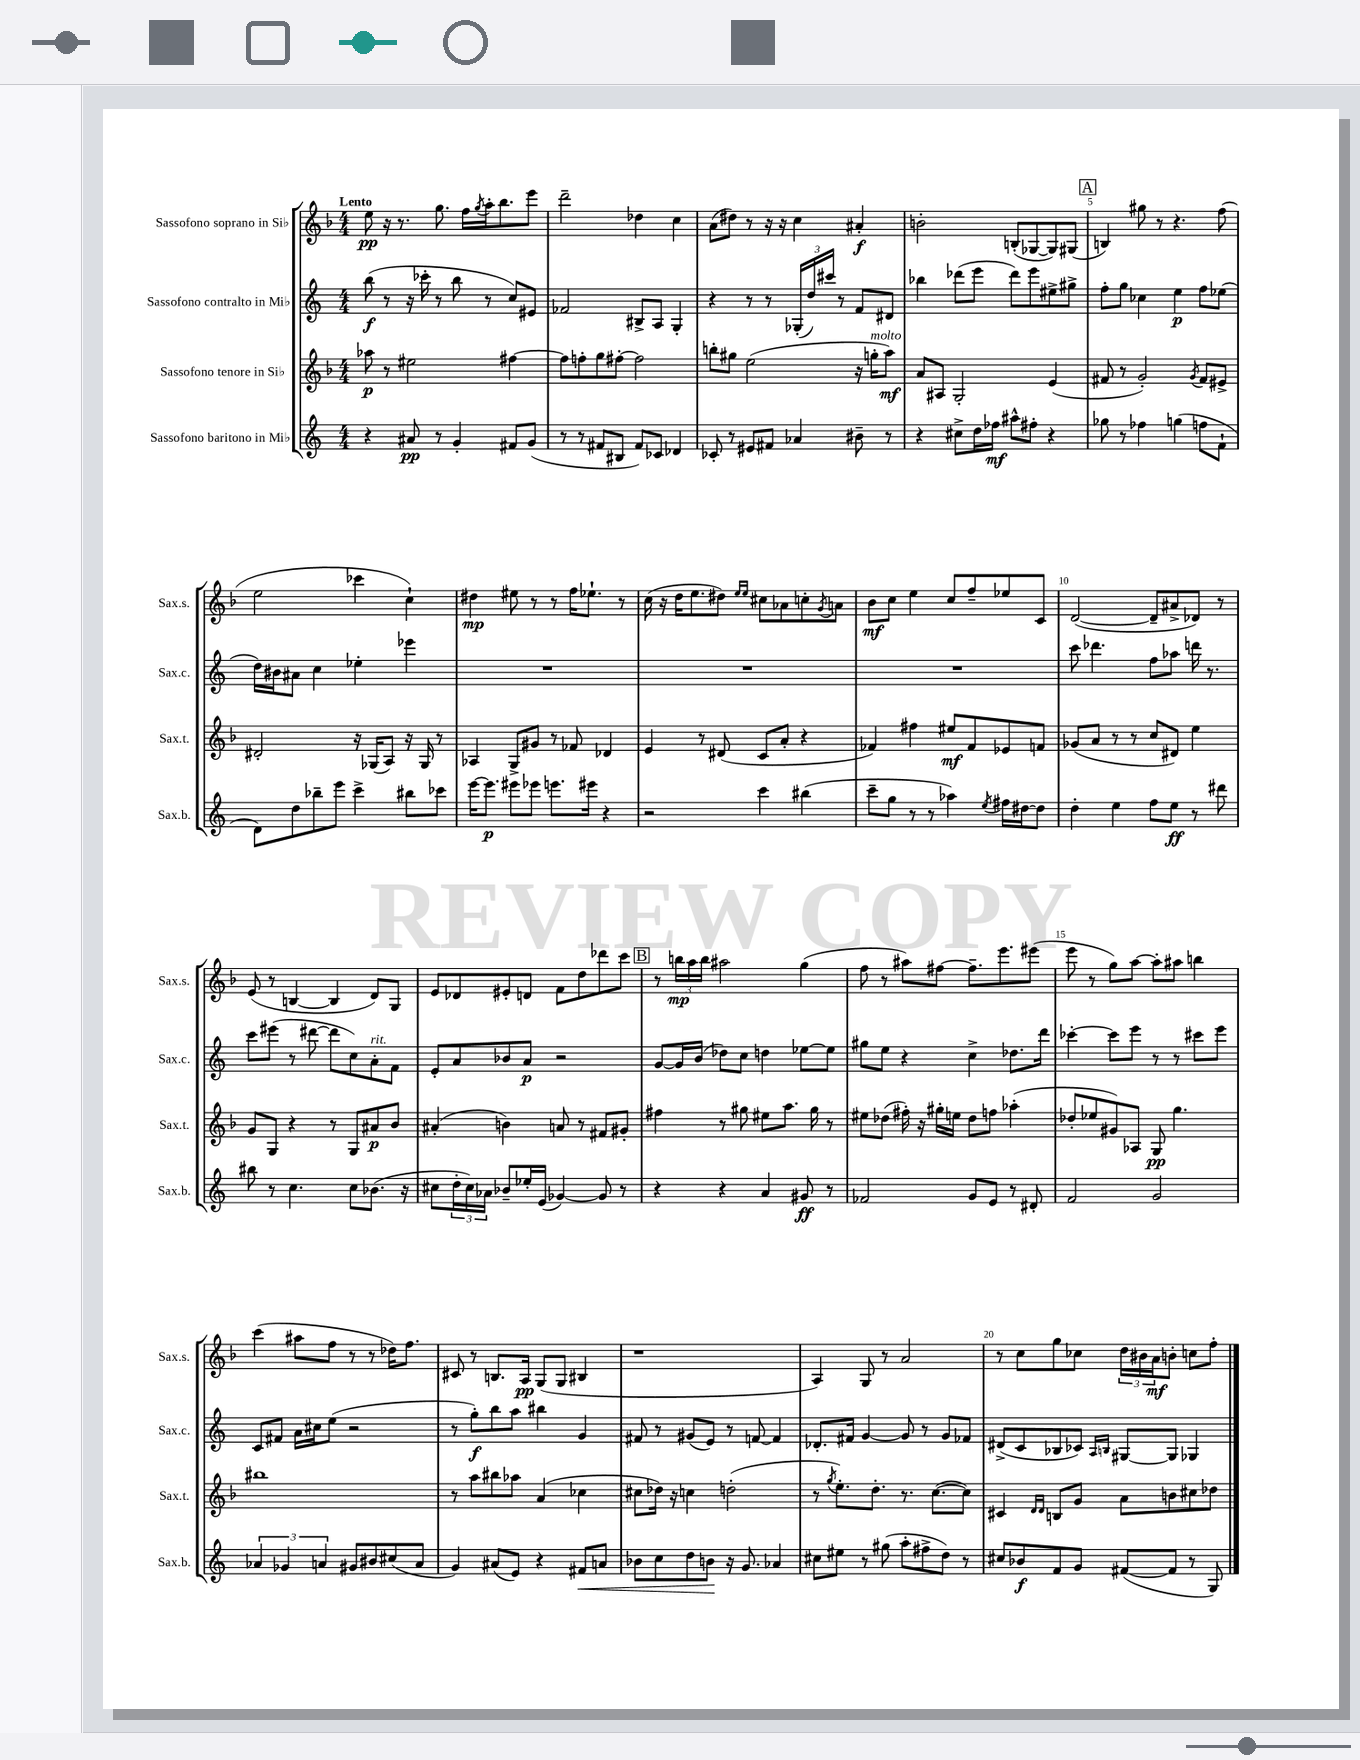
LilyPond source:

<<
\new StaffGroup <<
\new Staff = "s0" \with { instrumentName = "Sassofono soprano in Sib" shortInstrumentName = "Sax.s." } {
    \clef treble \key f \major \numericTimeSignature \time 4/4 \tempo "Lento"
    e''8\pp r16 r8. g''8. f''16 \acciaccatura { g''8 } a''16-. bes''8. e'''8 |
    d'''2-- des''4 c''4 |
    a'8( dis''8) r8 r16 r16 c''4 ais'4-.\f |
    b'2-. b8-.( ges8~ ges8) gis8( |
    \mark \markup { \box "A" } b4) gis''8 r8 r4. f''8( |
    e''2 ces'''4 c''4-!) |
    dis''4\mp eis''8 r8 r8 f''16 ees''8.-! r8 |
    c''16( r16 d''16 e''8. dis''8) \grace { e''16 e''16 } cis''8 aes'8 c''8-. \acciaccatura { g'8 } a'8 |
    bes'8\mf c''8 e''4 c''8 f''8-- ees''8 c'8 |
    d'2~( d'8-- ais'8-> des'8) r8 |
    e'8( r8 b4~ b4 d'8) g8 |
    e'8 des'8 eis'8-. d'8 f'8 d''8 des'''8 c'''8 |
    \mark \markup { \box "B" } r8 \tuplet 3/2 { b''16\mp a''16 b''16 } ais''2 g''4( |
    f''8 r8 ais''8) fis''8~ fis''8.-- e'''8. eis'''8( |
    e'''8 r8 g''8) a''8~ a''8-. ais''8 b''4 |
    c'''4( ais''8 f''8 r8 r8 des''16) f''8. |
    cis'8 r8 b8. a16\pp g8( g8 bis4 |
    r1 |
    a4) g8 r8 a'2 |
    r8 c''8 g''8 ces''8 \tuplet 3/2 { d''16 bis'16 a'16\mf } b'8-. c''8 f''8-. \bar "|." |
}
\new Staff = "s1" \with { instrumentName = "Sassofono contralto in Mib" shortInstrumentName = "Sax.c." } {
    \clef treble \key c \major \numericTimeSignature \time 4/4
    b''8\f( r8 r16 ces'''16-. r8 b''8 r8 c''8) eis'8 |
    fes'2 bis8-> a8 g4-. |
    r4 r8 r8 \tuplet 3/2 { ges16-.( d''16) cis'''16 } r8 f'8 dis'8 |
    bes''4 des'''8( e'''8 des'''8) e'''8 eis''8-> gis''8-> |
    \mark \markup { \box "A" } f''8-. g''8 ces''4 e''4\p f''8 ees''8( |
    d''16) bis'16 ais'8 c''4 ees''4-. ees'''4 |
    R1 |
    R1 |
    R1 |
    c'''8 des'''4. f''8 aes''8 d'''16 r8. |
    c'''8 eis'''8( r8 dis'''8~ dis'''8 c''8) a'8-.^\markup { \italic "rit." } f'8 |
    e'8-. a'8 bes'8 a'8\p r2 |
    \mark \markup { \box "B" } g'8~ g'16 b'16( des''8) c''8 d''4 ees''8~ ees''8 |
    gis''8 e''8 r4 c''4-> des''8. d'''16 |
    ces'''4~-. ces'''8 e'''8 r8 r8 cis'''8 e'''8 |
    c'8 fis'8 a'16 cis''16 e''8( r2 |
    r8 g''8-.\f) b''8 a''8 bis''4 g'4 |
    fis'8 r8 gis'8( e'8) r8 f'8~ f'4 |
    des'8.-. fis'16 g'4~ g'8 r8 g'8 fes'8 |
    dis'8->( c'8 bes8 ces'8) \grace { a16 b16 } gis8~ gis8 ges4 \bar "|." |
}
\new Staff = "s2" \with { instrumentName = "Sassofono tenore in Sib" shortInstrumentName = "Sax.t." } {
    \clef treble \key f \major \numericTimeSignature \time 4/4
    aes''8\p r8 eis''2 fis''4~ |
    fis''8 f''8-. g''8 fis''8~-. fis''2 |
    b''8-. gis''8 e''2( r16 g''16-.^\markup { \italic "molto" } a''8\mf) |
    a'8 ais8 g2-. e'4( |
    \mark \markup { \box "A" } fis'8 r8 g'2-.) \acciaccatura { g'8 } fis'8 eis'8-> |
    dis'2-. r16 ges16( a8) r16 ges16 r8 |
    aes4 g8-> gis'8 r8 fes'8 des'4 |
    e'4 r8 dis'8( c'8 a'8-. r4 |
    fes'4) fis''4 eis''8\mf fes'8 ees'8 f'8 |
    ges'8( a'8 r8 r8 c''8 dis'8) e''4 |
    g'8 g8 r4 r8 g8 ais'8\p bes'8 |
    ais'4-.( b'4) a'8 r8 fis'8 gis'8-. |
    \mark \markup { \box "B" } fis''4 r8 gis''8 eis''8 a''8. gis''16 r8 |
    eis''8 des''8( fis''16-.) r16 gis''16-. e''16 des''8 f''8 aes''4-.( |
    des''8-. ees''8 gis'8) aes8 g8\pp g''4. |
    bis''1 |
    r8 a''8 bis''8 aes''8 a'4( ces''4 |
    cis''8 des''16) r16 c''4 d''2-.( |
    r8 \acciaccatura { g''8 } e''8.-.) d''8.-. r8. c''8.~( c''8) |
    cis'4 \grace { d'16 d'16 } b8 g'8 a'8 b'8 cis''8 des''8 \bar "|." |
}
\new Staff = "s3" \with { instrumentName = "Sassofono baritono in Mib" shortInstrumentName = "Sax.b." } {
    \clef treble \key c \major \numericTimeSignature \time 4/4
    r4 ais'8\pp r8 g'4-. fis'8 g'8( |
    r8 r8 fis'8 bis8 fis'8) ces'8 des'4 |
    ces'8-. r8 eis'8 fis'8 aes'4 bis'8-- r8 |
    r4 cis''8-> d''16 fes''16\mf ais''8-^ fis''8-. r4 |
    \mark \markup { \box "A" } ges''8 r8 fes''4 g''4( f''8 f'8-! |
    d'8) d''8 bes''8-- e'''8 c'''4-> bis''8 ces'''8 |
    e'''16~ e'''8.\p eis'''8 ees'''8 e'''8. eis'''16 r4 |
    r2 c'''4 bis''4( |
    c'''8-- g''8 r8 r8 aes''4) \acciaccatura { e''8 } fis''16 dis''16~ dis''8 |
    d''4-. e''4 f''8 e''8\ff r8 dis'''8 |
    bis''8 r8 c''4. c''8 bes'8.( r16 |
    cis''8 \tuplet 3/2 { d''16-. cis''16) aes'16 } bes'8-- ees''16-. e'16( ges'4~) ges'8 r8 |
    \mark \markup { \box "B" } r4 r4 a'4 gis'8\ff r8 |
    fes'2 g'8 e'8 r8 dis'8-. |
    f'2 g'2 |
    \tuplet 3/2 { aes'4 ges'4 a'4 } gis'8 bis'8 cis''8( a'8 |
    g'4) ais'8( e'8) r4 fis'8\< a'8 |
    bes'8 c''8 d''8 b'8\! r16 g'8. aes'4 |
    cis''8 eis''8 r8 gis''8( a''8-. fis''8-> d''8) r8 |
    cis''8 bes'8\f f'8 g'8 fis'8~( fis'8 r8 g8) \bar "|." |
}
>>
>>
\layout { \context { \Score \override BarNumber.break-visibility = ##(#f #t #t) barNumberVisibility = #(every-nth-bar-number-visible 5) } }
